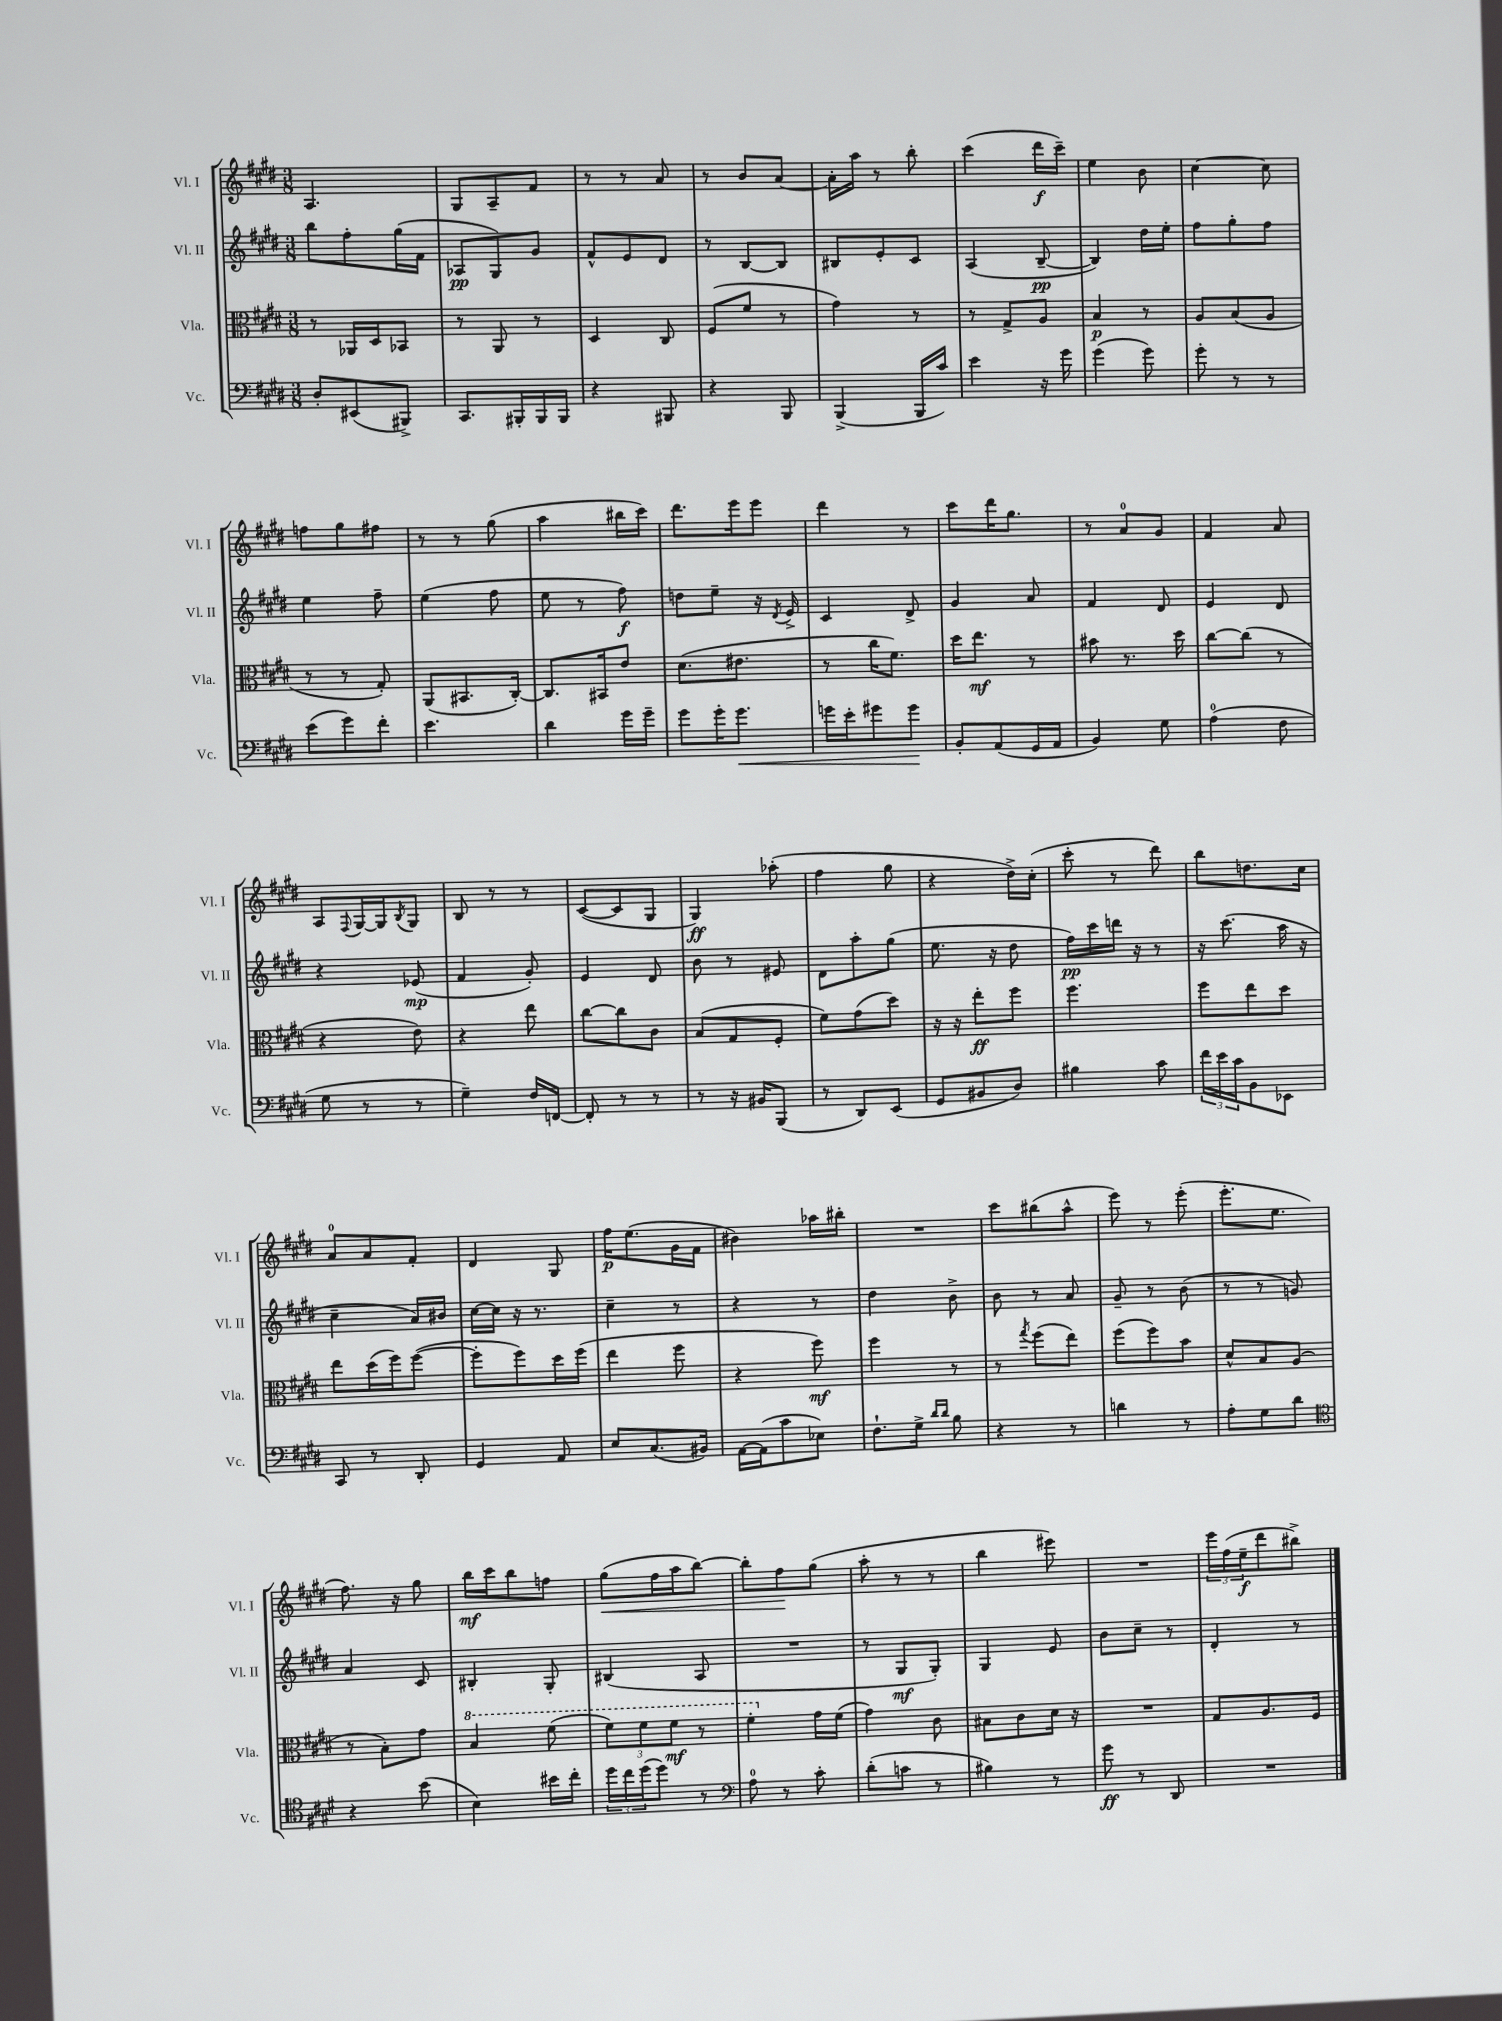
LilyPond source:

<<
\new StaffGroup <<
\new Staff = "s0" \with { instrumentName = "Vl. I" shortInstrumentName = "Vl. I" } {
    \clef treble \key e \major \numericTimeSignature \time 3/8
    a4. |
    gis8 a8-- fis'8 |
    r8 r8 a'8 |
    r8 b'8 a'8~ |
    a'16-. a''16 r8 b''8-. |
    cis'''4( dis'''16\f cis'''16--) |
    e''4 b'8 |
    cis''4~ cis''8 |
    f''8 gis''8 fis''8 |
    r8 r8 gis''8( |
    a''4 bis''16 cis'''16) |
    dis'''8. e'''16 e'''8 |
    dis'''4 r8 |
    cis'''8 dis'''16 gis''8. |
    r8 a'8-0 gis'8 |
    fis'4 a'8 |
    a8 \appoggiatura { fis8 } gis16~ gis16 \acciaccatura { b8 } gis8 |
    b8 r8 r8 |
    cis'8~( cis'8 gis8 |
    gis4\ff) aes''8-.( |
    fis''4 gis''8 |
    r4 dis''16->) cis''16-.( |
    cis'''8-. r8 dis'''8) |
    b''8 d''8. cis''16 |
    a'8-0 a'8 fis'8-. |
    dis'4 gis8 |
    fis''16\p e''8.( gis'16 fis'16 |
    bis'4) aes''16 bis''16-. |
    R4. |
    cis'''8 bis''8( a''8-^ |
    e'''8) r8 e'''8-.( |
    e'''8.-. e''8. |
    fis''8.) r16 gis''8 |
    b''16\mf cis'''16 b''8 f''8 |
    gis''8\<( fis''16 a''16 b''8~) |
    b''8-. fis''8\! gis''8( |
    a''8-. r8 r8 |
    b''4 eis'''8) |
    R4. |
    \tuplet 3/2 { e'''16 fis''16( e''16--\f } dis'''8 bis''8->) \bar "|." |
}
\new Staff = "s1" \with { instrumentName = "Vl. II" shortInstrumentName = "Vl. II" } {
    \clef treble \key e \major \numericTimeSignature \time 3/8
    b''8 fis''8-. gis''16( fis'16 |
    aes8\pp gis8) gis'8 |
    fis'8-^ e'8 dis'8 |
    r8 b8~ b8 |
    bis8 e'8-. cis'8 |
    a4( b8~--\pp |
    b4) dis''16 e''16-. |
    fis''8 gis''8-. fis''8 |
    e''4 fis''8-- |
    e''4( fis''8 |
    e''8 r8 fis''8\f) |
    d''8 e''8-- r16 \acciaccatura { dis'8 } e'16-> |
    cis'4 dis'8-> |
    gis'4 a'8 |
    fis'4 dis'8 |
    e'4 dis'8 |
    r4 ees'8\mp( |
    fis'4 gis'8-.) |
    e'4 dis'8 |
    b'8 r8 eis'8 |
    dis'8 a''8-. gis''8( |
    e''8. r16 dis''8 |
    fis''16\pp) cis'''16 d'''16 r16 r8 |
    r16 cis'''8.( a''16 r16 |
    cis''4-- a'16) bis'16 |
    cis''16~ cis''16 r16 r8. |
    cis''4-- r8 |
    r4 r8 |
    dis''4 b'8-> |
    b'8 r8 a'8 |
    gis'8-- r8 b'8( |
    r8 r8 g'8) |
    a'4 cis'8 |
    bis4-. gis8-. |
    bis4( a8 |
    R4. |
    r8 gis8\mf gis8-.) |
    gis4 e'8 |
    b'8 cis''8-- r8 |
    dis'4-. r8 \bar "|." |
}
\new Staff = "s2" \with { instrumentName = "Vla." shortInstrumentName = "Vla." } {
    \clef alto \key e \major \numericTimeSignature \time 3/8
    r8 aes,16 dis16 bes,8 |
    r8 a,8 r8 |
    dis4 cis8 |
    fis8( fis'8 r8 |
    gis'4) r8 |
    r8 gis8-> a8 |
    b4\p r8 |
    a8 b8( a8 |
    r8 r8 gis8-.) |
    a,8( bis,8. cis16~-.) |
    cis8. bis,16 e'8 |
    dis'8.( eis'8. |
    r8 cis''16 fis'8.) |
    dis''16 e''8.\mf r8 |
    bis'8 r8. dis''16 |
    cis''8~ cis''8( r8 |
    r4 e'8) |
    r4 e''8 |
    cis''8~ cis''8 cis'8 |
    b8( gis8 fis8-. |
    fis'8) gis'8( dis''8) |
    r16 r16 e''8-.\ff fis''8 |
    fis''4. |
    fis''8 e''8 dis''8 |
    e''8 dis''16( fis''16) fis''8~( |
    fis''8-. fis''8) dis''16 fis''16( |
    e''4 fis''8 |
    r4 fis''8\mf) |
    fis''4 r8 |
    r8 \acciaccatura { gis''8 } fis''8( e''8) |
    fis''8( fis''8) b'8 |
    dis'8-^ b8 a8( |
    r8 b8-.) gis'8 |
    \ottava #1 b'4 fis''8( |
    \tuplet 3/2 { fis''8) fis''8 fis''8\mf } r8 |
    fis''4-. \ottava #0 gis'16 fis'16( |
    gis'4) cis'8 |
    bis8 cis'8 dis'16 r16 |
    R4. |
    gis8 a8. fis16 \bar "|." |
}
\new Staff = "s3" \with { instrumentName = "Vc." shortInstrumentName = "Vc." } {
    \clef bass \key e \major \numericTimeSignature \time 3/8
    dis8-. eis,8( bis,,8->) |
    cis,8. bis,,16-. bis,,16 bis,,16 |
    r4 bis,,8 |
    r4 b,,8 |
    b,,4->( b,,16 cis'16) |
    e'4 r16 gis'16 |
    gis'4( gis'8) |
    gis'8-. r8 r8 |
    e'8( gis'8) fis'8-. |
    e'4. |
    dis'4 gis'16 gis'16-- |
    gis'8 gis'16-. gis'8.\< |
    g'16 e'16-. gis'8 gis'8\! |
    b,8-. a,8( gis,16 a,16 |
    b,4) gis8 |
    a4-0( fis8 |
    gis8 r8 r8 |
    gis4--) fis16 f,16~ |
    f,8-. r8 r8 |
    r8 r16 bis,16 b,,8( |
    r8 dis,8) e,8( |
    gis,8 bis,8 dis8) |
    bis4 cis'8 |
    \tuplet 3/2 { fis'16 e'16 cis'16 } b,8 ees,8 |
    cis,8 r8 dis,8-. |
    gis,4 a,8 |
    e8 cis8.( bis,16) |
    a,16~ a,16( cis'8 ees8) |
    fis8.-! gis16-> \grace { dis'16 dis'16 } b8 |
    r4 r8 |
    d'4 r8 |
    a8-. gis8 dis'8 |
    \clef tenor r4 b'8( |
    b4) bis'16 cis''16-. |
    \tuplet 3/2 { dis''16 cis''16 dis''16( } dis''8) r8 |
    \clef bass a8-0 r8 cis'8-. |
    dis'8-.( c'8 r8 |
    bis4) r8 |
    gis'8\ff r8 dis,8 |
    R4. \bar "|." |
}
>>
>>
\layout { \context { \Score \remove "Bar_number_engraver" } }
